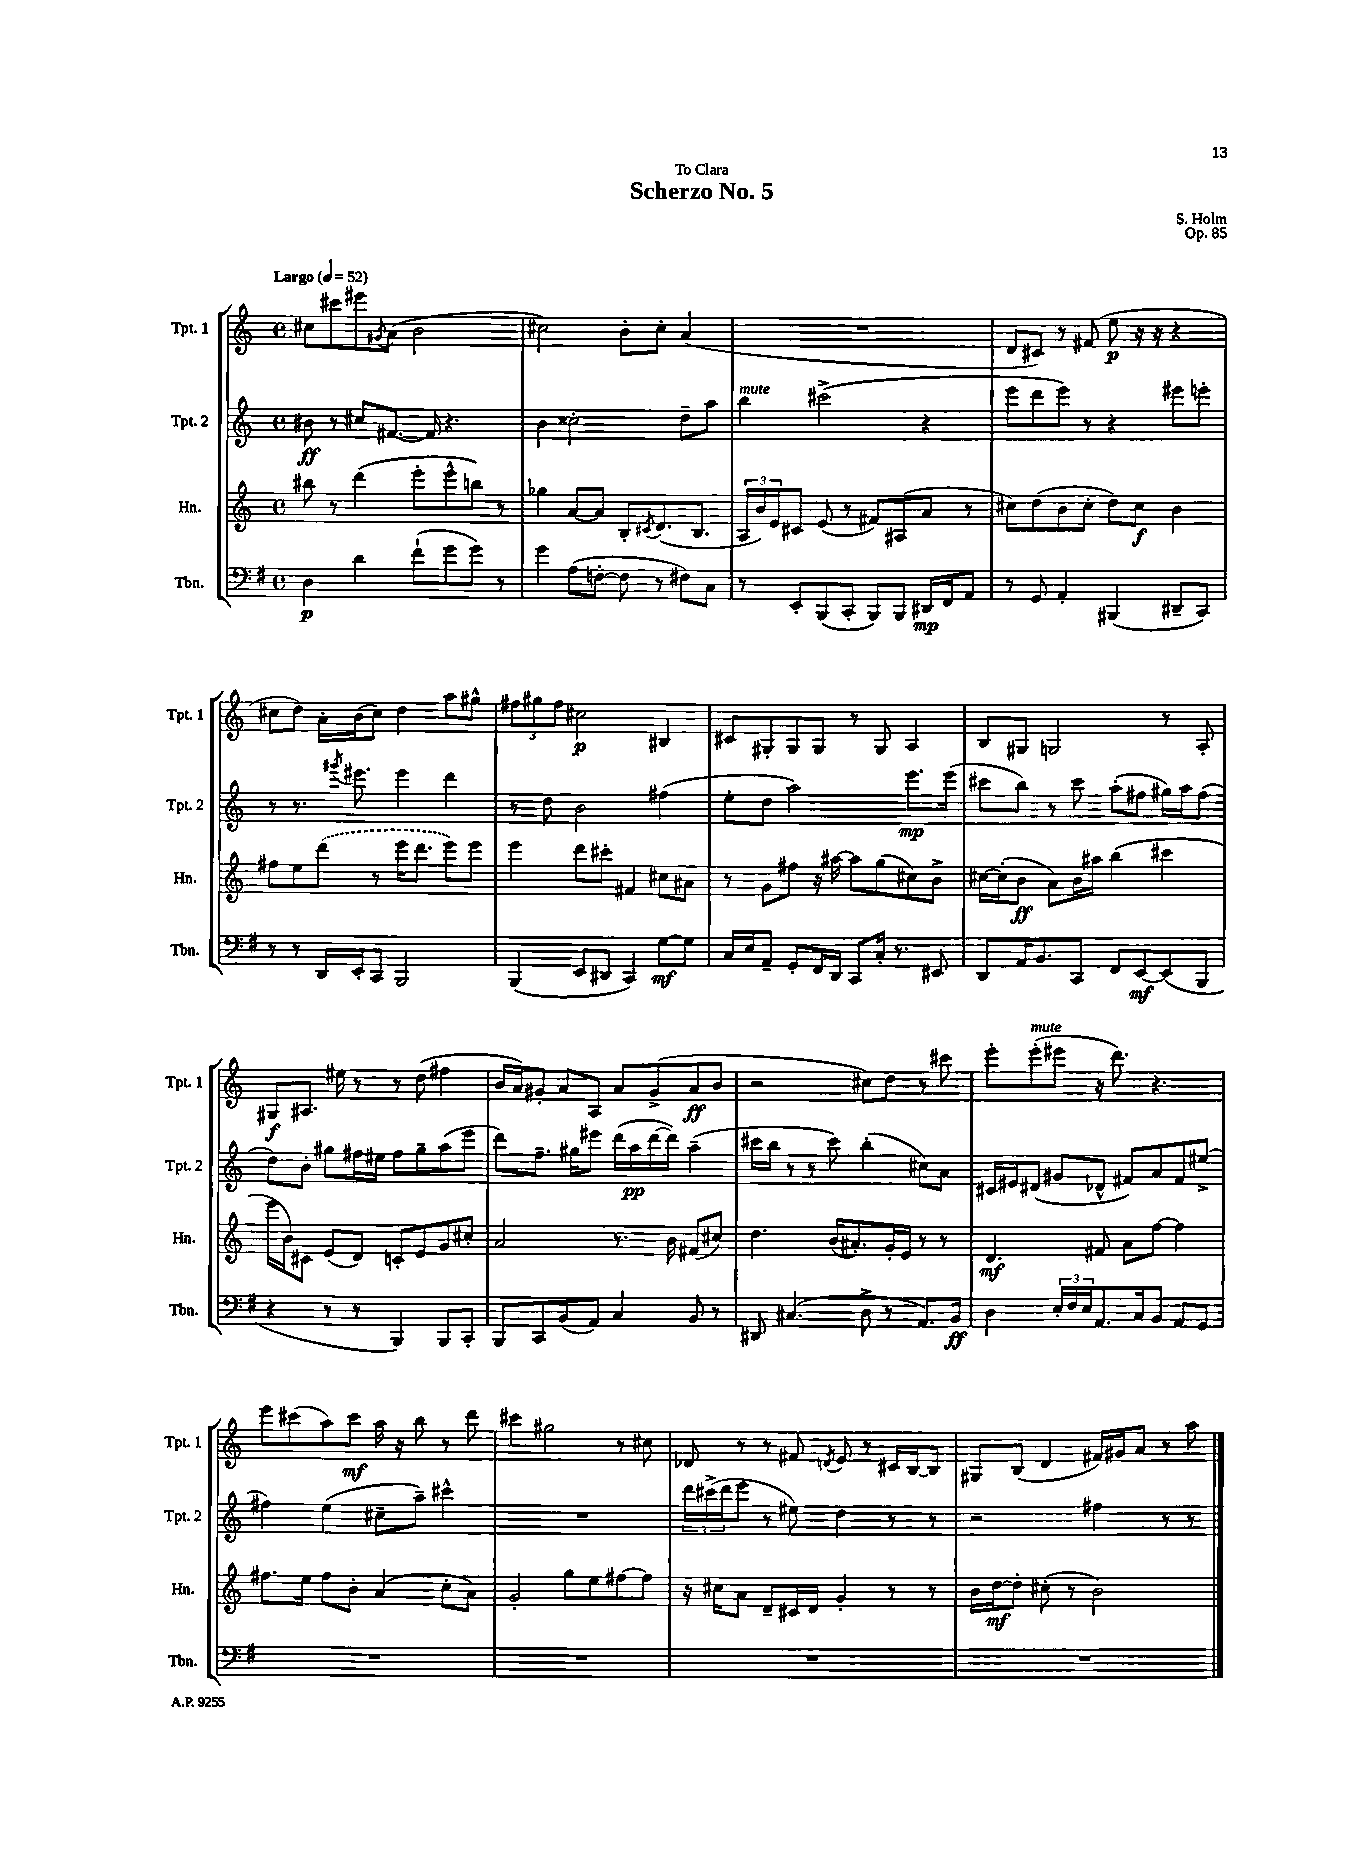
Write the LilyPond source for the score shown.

\header { title = "Scherzo No. 5" composer = "S. Holm" dedication = "To Clara" opus = "Op. 85" }
<<
\new StaffGroup <<
\new Staff = "s0" \with { instrumentName = "Tpt. 1" shortInstrumentName = "Tpt. 1" } {
    \clef treble \key c \major \defaultTimeSignature \time 4/4 \tempo "Largo" 4 = 52
    cis''8 cis'''8 eis'''8 \acciaccatura { gis'8 } a'8( b'2 |
    cis''2) b'8-. cis''8-. a'4( |
    R1 |
    d'8 cis'8) r8 fis'8( e''8\p r16 r16 r4 |
    cis''8 d''8) a'16-. b'16( cis''8) d''4 a''8 gis''8-^ |
    \tuplet 3/2 { fis''8 gis''8 fis''8 } cis''2\p bis4 |
    cis'8 gis8-. gis8 gis8 r8 gis8 a4 |
    b8 gis8 g2 r8 a8-. |
    gis8\f ais8. eis''16 r8 r8 d''8( fis''4 |
    b'16 a'16) gis'8-. a'8 a8 a'8 gis'8->( a'8\ff b'8 |
    r2 cis''8) d''8 r8 cis'''8 |
    e'''8-. e'''8-.^\markup { \italic "mute" }( eis'''8 r16 d'''8.) r4. |
    e'''8 cis'''8( a''8) cis'''8\mf a''16 r16 b''8 r8 d'''8 |
    cis'''4 gis''2 r8 cis''8 |
    des'8 r8 r8 fis'8 \acciaccatura { d'8 } e'8 r8 cis'16 b16~ b8 |
    gis8 b8( d'4 fis'16) gis'16 a'8 r8 a''8 \bar "|." |
}
\new Staff = "s1" \with { instrumentName = "Tpt. 2" shortInstrumentName = "Tpt. 2" } {
    \clef treble \key c \major \defaultTimeSignature \time 4/4
    bis'8\ff r8 cis''8 fis'8.~ fis'16 r4. |
    b'4 cisis''2-. d''8-- a''8 |
    b''4^\markup { \italic "mute" } cis'''2->( r4 |
    e'''8 d'''8 e'''8) r8 r4 eis'''8 e'''8-. |
    r8 r8. \acciaccatura { gis'''8 } eis'''8. eis'''4 d'''4 |
    r8 d''8 b'2 fis''4( |
    e''8-. d''8 a''2) e'''8.\mp e'''16( |
    cis'''8 b''8) r8 cis'''8 a''8-.( fis''8 gis''16) a''16 fis''8( |
    d''8) b'8-. gis''8 fis''16 eis''16 fis''8 gis''8-- a''8( e'''8 |
    d'''8) f''8.-- gis''16 eis'''8 d'''16( a''16\pp d'''16~ d'''16) a''4--( |
    cis'''16 b''16 r8 r8 cis'''8) b''4-.( cis''8) a'8 |
    cis'16 eis'16 dis'8( gis'8 des'8-^ fis'8) a'8 fis'8 eis''8->( |
    fis''4) e''4( cis''8-- a''8--) cis'''4-^ |
    R1 |
    \tuplet 3/2 { d'''16 cis'''16->( d'''16 } e'''8 r8 eis''8) d''4 r8 r8 |
    r2 fis''4 r8 r8 \bar "|." |
}
\new Staff = "s2" \with { instrumentName = "Hn." shortInstrumentName = "Hn." } {
    \clef treble \key c \major \defaultTimeSignature \time 4/4
    bis''8 r8 d'''4( e'''8-. e'''8-^ b''8) r8 |
    ges''4 a'8~ a'8 b8-. \acciaccatura { cis'8 } d'8.( b8. |
    \tuplet 3/2 { a16 b'16) e'16 } cis'8 e'8( r8 fis'8) ais8( a'8 r8 |
    cis''8) d''8( b'8 cis''8-. d''8) cis''8\f b'4 |
    fis''8 e''8 \once \slurDashed d'''8( r8 e'''16 d'''8. e'''8) e'''8 |
    e'''4 d'''8 cis'''8-. fis'4 cis''8 ais'8 |
    r8 g'8 fis''8 r16 ais''16~ ais''8 g''8( cis''8) b'8-> |
    cis''16~ cis''16-.( b'8\ff a'8) b'16 ais''16 b''4( cis'''4 |
    e'''16 b'16) cis'8 e'8( d'8) c'8-. e'8 g'8 cis''8-. |
    a'2 r8. b'16 fis'8( cis''8) |
    d''4. b'16( ais'8.-.) g'16-. e'16 r8 r8 |
    d'4.\mf fis'8 a'8 f''8~ f''4 |
    fis''8. e''16 fis''8 b'8-. a'4( c''8-. a'8) |
    g'2-. g''8 e''8 fis''8~ fis''8 |
    r16 cis''16 a'8 d'8-- cis'16 d'16 g'4-. r8 r8 |
    b'16 d''16~\mf d''8-. cis''8-.( r8 b'2) \bar "|." |
}
\new Staff = "s3" \with { instrumentName = "Tbn." shortInstrumentName = "Tbn." } {
    \clef bass \key g \major \defaultTimeSignature \time 4/4
    d4\p d'4 fis'8-!( g'8 g'8) r8 |
    g'4 a8( f8~-. f8 r8 fis8) c8 |
    r8 e,8-. b,,8( c,8-. b,,8) b,,8 dis,16\mp fis,16 a,8 |
    r8 g,8 a,4-. bis,,4( dis,8-- c,8) |
    r8 r8 d,16 e,16-. c,8 b,,2 |
    b,,4( e,8 dis,8 c,4) g8~\mf g8 |
    c16 e16 a,8-- g,8-. fis,16 d,16 c,8 c16-. r8. eis,8 |
    d,8 a,16 b,8. c,8 fis,8 e,8~\mf e,8( b,,8 |
    r4 r8 r8 b,,4) b,,8 c,8-. |
    b,,8 c,8 b,8( a,8) c4 b,8 r8 |
    dis,8 cis4.( d8-> r8 a,8.) b,16\ff |
    d4 \tuplet 3/2 { e16-. fis16 e16 } a,8. c16 b,8 a,8 g,8 |
    R1 |
    R1 |
    R1 |
    R1 \bar "|." |
}
>>
>>
\layout { \context { \Score \remove "Bar_number_engraver" } }
